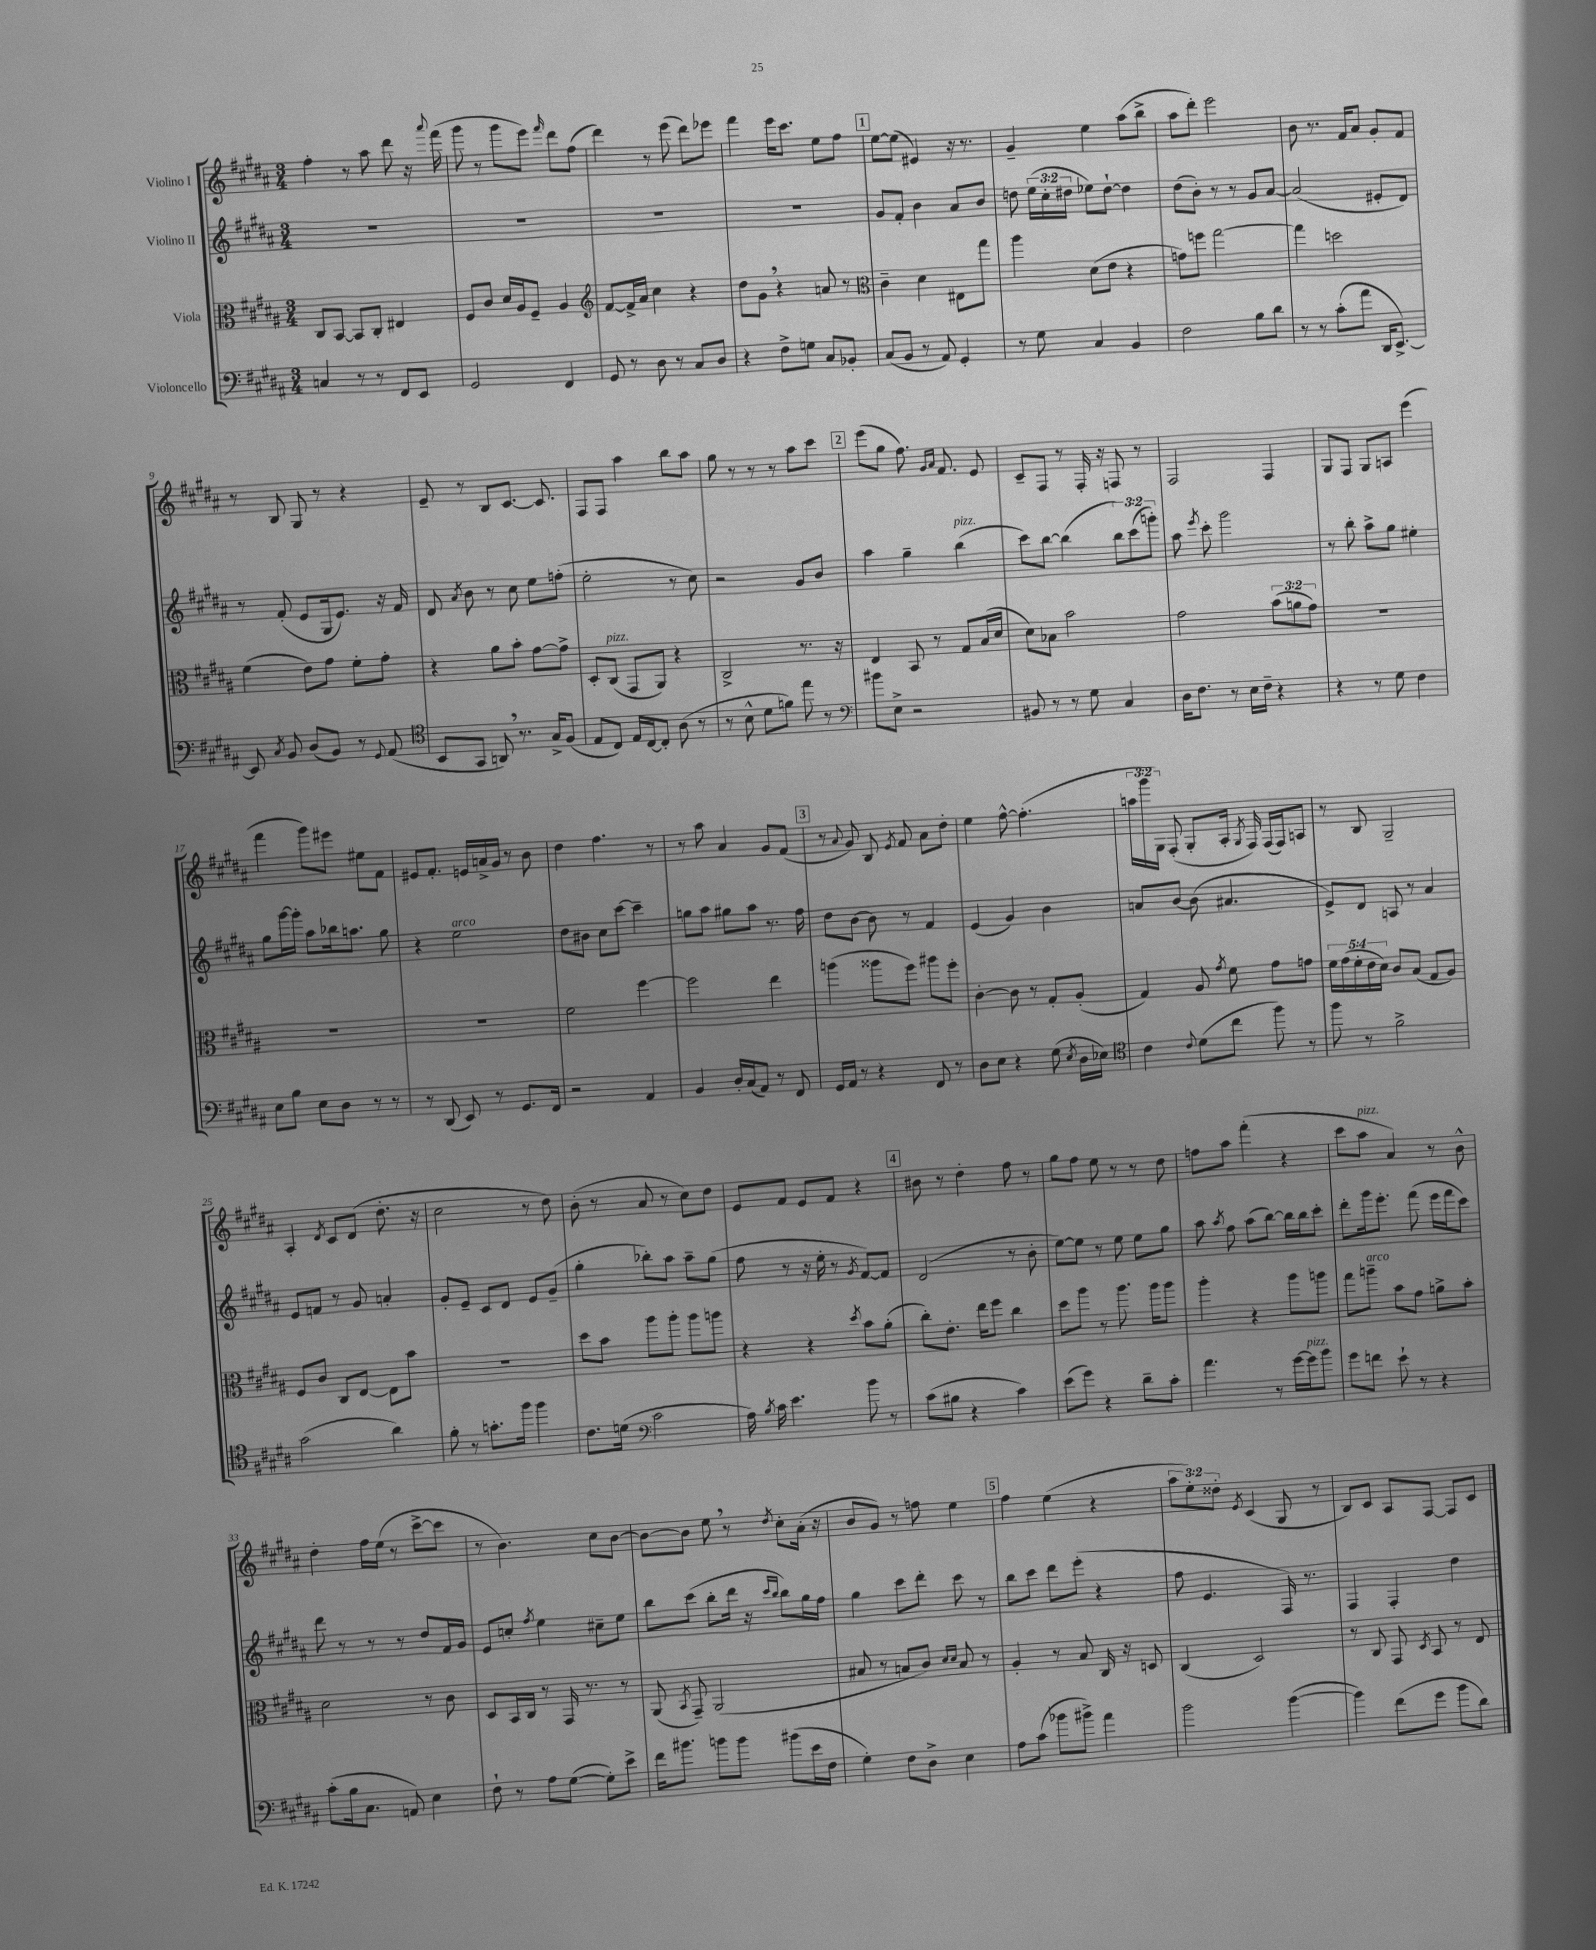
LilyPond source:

<<
\new StaffGroup <<
\new Staff = "s0" \with { instrumentName = "Violino I" } {
    \clef treble \key b \major \numericTimeSignature \time 3/4 \override Staff.TupletNumber.text = #tuplet-number::calc-fraction-text
    \autoBeamOff fis''4-. r8 ais''8 dis'''8 r16 \appoggiatura { ais'''8 } fis'''16( |
    gis'''8 r8 gis'''8[ e'''8]) \grace { fis'''16 } dis'''8[ fis''8]( |
    dis'''4) r8 e'''8( dis'''8[) ees'''8] |
    fis'''4 e'''16[ cis'''8.] e''8[ fis''8] |
    \mark \markup { \box "1" } e''8[~ e''8]( eis'4) r16 r8. |
    gis'4-- e''4 ais''8[( b''8]-> |
    ais''8[ dis'''8]-.) e'''2 |
    b'8 r8. fis'16[ ais'8] gis'8[-. fis'8] |
    r8 b8 gis8 r8 r4 |
    e'8-- r8 b8[ cis'8.]~ cis'8. |
    fis8[ fis8] ais''4 b''8[ ais''8] |
    gis''8 r8 r8 r8 ais''8[ cis'''8] |
    \mark \markup { \box "2" } e'''8[( gis''8] fis''8.) \grace { gis'16[ ais'16] } fis'8. e'8 |
    cis'8[-- fis8] r8 fis16-. r16 f8 r8 |
    fis2 fis4 |
    gis8[ fis8] gis8[ a8] e'''4( |
    fis'''4 gis'''8[) eis'''8] eis''8[ fis'8] |
    eis'8[ fis'8.]-. e'16[ a'16-> gis'16] r8 b'8 |
    dis''4 fis''4. r8 |
    r8 ais''8 ais'4 gis'8[ fis'8]( |
    \mark \markup { \box "3" } r8 \appoggiatura { ais'8 } gis'8) b8 \acciaccatura { e'8 } fis'8 ais'8[ dis''8]-. |
    e''4 fis''8~-^ fis''4.-.( |
    \tuplet 3/2 { a''16[ gis'''16 gis16]) } fis8-.( gis8[-. ais16]-. \acciaccatura { gis8 } fis16) fis16[( fis16) a8] |
    r8 b8 gis2-- |
    ais4-. \acciaccatura { dis'8 } cis'8[ dis'8]( dis''8.-. r16 |
    cis''2 r8 dis''8) |
    b'8-.( r8 ais'8 r8 cis''8[) dis''8] |
    e'8[ fis'8] e'8[ fis'8] r4 |
    \mark \markup { \box "4" } bis'8 r8 dis''4-. fis''8 r8 |
    gis''8[ fis''8] e''8 r8 r8 dis''8 |
    f''8[ ais''8] fis'''4-.( r4 |
    cis'''8[ ais''8]^\markup { \italic "pizz." } ais'4) r8 b'8-^ |
    dis''4-. fis''16[ e''16]( r8 cis'''8[~-> cis'''8] |
    r8 b'4.) cis''8[ b'8]~ |
    b'8[~ b'8] e''8 \breathe r8 \acciaccatura { dis''8 } cis''8[-. ais'16]-.( r16 |
    b'8[ gis'8]) r8 f''8 e''4 |
    \mark \markup { \box "5" } fis''4 e''4( r4 |
    \tuplet 3/2 { ais''8[ e''8-.) disis''8]-. } \acciaccatura { e'8 } cis'4( gis8 r8 |
    b8[) cis'8] ais8[ fis8]~ fis8[ cis'8] \bar "|." |
}
\new Staff = "s1" \with { instrumentName = "Violino II" } {
    \clef treble \key b \major \numericTimeSignature \time 3/4 \override Staff.TupletNumber.text = #tuplet-number::calc-fraction-text
    \autoBeamOff R2. |
    R2. |
    R2. |
    R2. |
    \mark \markup { \box "1" } gis'8[ fis'8]-. b'4 ais'8[ b'8] |
    d''8 \tuplet 3/2 { e''16[( cis''16-. dis''16] } ees''8[) dis''8]~-! dis''4 |
    dis''8[( b'8]-.) r8 r8 gis'8[ ais'8]~ |
    ais'2( eis'8[-. dis'8]) |
    r8 fis'8-.( e'8[ gis16 e'8.]) r16 fis'16 |
    dis'8 \acciaccatura { ais'8 } b'8 r8 cis''8 e''8[ f''8]-.( |
    e''2-. r8 cis''8) |
    r2 gis'8[ b'8] |
    \mark \markup { \box "2" } ais''4 gis''4-- b''4^\markup { \italic "pizz." }( |
    cis'''8[) b''8]~ b''4( \tuplet 3/2 { b''8[) cis'''8( g'''8]-.) } |
    ais''8 \acciaccatura { e'''8 } cis'''8-. gis'''2 |
    r8 b''8-. ais''8[-> gis''8] eis''4-. |
    gis''8[ gis'''16~ gis'''16]-. ais''8[ bes''16 a''8.] gis''8 |
    r4 e''2^\markup { \italic "arco" } |
    dis''8[ bis'8] cis''8[ cis'''8]~ cis'''4-- |
    g''8[ ais''8] gis''8[ ais''8] r8. fis''16 |
    \mark \markup { \box "3" } dis''8[ b'8]~ b'8 r8 fis'4 |
    e'4( gis'4) b'4 |
    a'8[ b'8]~ b'8( ais'4. |
    e'8[->) dis'8] a8 r8 ais'4 |
    e'8[ f'8] r8 gis'8 a'4-. |
    gis'8[-. e'8]-- cis'8[ dis'8] e'8[ gis'8]--( |
    gis''4-. bes''8[-.) ais''8] ais''8[-- gis''8]( |
    fis''8 r8 r16 e''16-. r8 \acciaccatura { gis'8 } fis'8[~) fis'8] |
    \mark \markup { \box "4" } dis'2( r8 b'8-. |
    e''8[~) e''8] r8 e''8 e''8[ gis''8] |
    ais''8 \acciaccatura { ais''8 } fis''8 ais''8[( b''8]~) b''16[ b''16 cis'''8]-. |
    dis'''8[-. gis'''16 e'''8.]-. fis'''8( e'''16[ fis'''16 cis'''8]) |
    dis'''8 r8 r8 r8 dis''8[ fis'16 gis'16] |
    e'8[ c''8]-. \acciaccatura { fis''8 } e''4 cis''8[-- e''8] |
    b''8[ cis'''8]( b''8[-. dis'''16] r16 \grace { cis'''16[ b''16] } b''8[) gis''16 fis''16] |
    gis''4 cis'''8[ dis'''8]-. cis'''8 r8 |
    \mark \markup { \box "5" } b''8[ cis'''8] dis'''8[ e'''8]-.( r4 |
    fis''8 e'4. fis16) r8. |
    fis4 fis4-. dis''4 \bar "|." |
}
\new Staff = "s2" \with { instrumentName = "Viola" } {
    \clef alto \key b \major \numericTimeSignature \time 3/4 \override Staff.TupletNumber.text = #tuplet-number::calc-fraction-text
    \autoBeamOff cis8[ b,8]~ b,8[ cis8]-. eis4 |
    fis8[ cis'8] dis'16[ ais16 fis8]-- ais4 |
    \clef treble fis'8[~ fis'16-> ais'16] cis''4 r4 |
    dis''8[ gis'8] \breathe r4 a'8 r8 |
    \mark \markup { \box "1" } \clef alto cis'4-- dis'4 eis8[ gis''8] |
    ais''4 dis'8[( e'8] r4 |
    g'8[) f''8] gis''2~ |
    gis''4 d''2 |
    fis'4( e'8[) gis'8] fis'8[-. gis'8]-. |
    r4 ais'8[ b'8]-. gis'8[~ gis'8]-> |
    dis8[-. cis8]^\markup { \italic "pizz." }( gis,8[ ais,8]) r4 |
    cis2-> r8. r16 |
    \mark \markup { \box "2" } e4 b,8 r8 gis8[ b16( dis'16] |
    dis'8[) bes8] b'2 |
    gis'2 \tuplet 3/2 { b'8[( a'8 gis'8]) } |
    R2. |
    R2. |
    R2. |
    fis'2 fis''4~ |
    fis''2 e''4 |
    \mark \markup { \box "3" } a''4( aisis''8[ fis''8]) ais''8[ fis''8]-. |
    cis'4~-. cis'8 r8 gis8[-. ais8]-.( |
    gis4) ais8 \acciaccatura { gis'8 } fis'8 gis'8[ g'8] |
    \tuplet 5/4 { fis'16[ gis'16( fis'16-. e'16 dis'16]) } cis'8[ b8]( gis8[ ais8]) |
    fis8[ cis'8] cis8[ e8]~ e8[ b'8] |
    r2. |
    dis''8[ b'8] ais''8[ ais''8]-. ais''8[ a''8] |
    r4 r4 \acciaccatura { dis''8 } b'8[ ais'8]-.( |
    \mark \markup { \box "4" } cis''8[-.) e'8.]-. e''16[ fis''8] cis''4 |
    dis''8[ ais''8] r8 ais''8. ais''16[ ais''8] |
    ais''4-. r4 ais''8[ a''8] |
    gis''8[ a''8]--^\markup { \italic "arco" } b'8[ gis'8] a'8[-> b'8]-. |
    dis'2 r8 cis'8 |
    dis8[ b,16 cis16] r8 gis,16 r8. r8 |
    ais,8( \acciaccatura { b,8 } gis,8--) ais,2( |
    bis8 r8 b8[ cis'8]) \grace { dis'16[ dis'16] } b8 r8 |
    \mark \markup { \box "5" } ais4-. r8 b8 cis16 r16 d8 |
    cis4( dis2) |
    r8 cis8 gis,8 \acciaccatura { dis8 } b,8 r8 e8 \bar "|." |
}
\new Staff = "s3" \with { instrumentName = "Violoncello" } {
    \clef bass \key b \major \numericTimeSignature \time 3/4
    \autoBeamOff c4 r8 r8 fis,8[ e,8] |
    gis,2 fis,4 |
    gis,8 r8 dis8 r8 cis8[ dis8] |
    r4 fis8[-> g8] cis8[ bes,8]-. |
    \mark \markup { \box "1" } cis8[( b,8] r8 ais,8) gis,4-. |
    r8 gis8 cis4 b,4 |
    fis2 b8[ dis'8] |
    r8 r8 cis'8[-.( ais'8] dis,16[ e,8.]~->) |
    e,8 \acciaccatura { cis8 } b,8 dis8[( b,8]) r8 \appoggiatura { gis,8 } ais,8( |
    \clef tenor b,8[ gis,8] a,8) \breathe r8. gis16[-> fis8]( |
    e8[ cis8]) e16[ cis16~ cis8]-. ais8( r8 |
    r8 b8-^ dis'8[ f'8]) e''8 r8 |
    \mark \markup { \box "2" } \clef bass bis'8[ e8]-> r2 |
    bis,8 r8 r8 gis8 cis4 |
    dis16[ fis8.] r8 e16[ fis16]-- r4 |
    r4 r8 gis8 fis4 |
    e8[ b8] e8[ dis8] r8 r8 |
    r8 dis,8( e,8) r8 gis,8.[ fis,16] |
    r2 ais,4 |
    b,4 dis16[-. cis16( ais,8]) r8 fis,8 |
    \mark \markup { \box "3" } gis,16[ ais,16] r8 r4 fis,8 r8 |
    dis8[ e8] r4 gis8( \acciaccatura { e8 } dis16[ ees16]) |
    \clef tenor cis'4 \appoggiatura { cis'8 } dis'8[( cis''8] fis''8) r8 |
    fis''8 r8 fis'2-> |
    gis'2( ais'4) |
    fis'8-. r8 g'8.[-. fis''16] fis''4 |
    cis'8.[ d'16]( \clef bass cis'2 |
    ais16) \acciaccatura { b8 } cis'16 e'4. b'8 r8 |
    \mark \markup { \box "4" } cis'8[( bis8] r4 cis'4) |
    e'8[( gis'8]) r4 dis'8[-- cis'8]-. |
    ais'4. r8 gis'16[~ gis'16^\markup { \italic "pizz." } b'8] |
    gis'8[ f'8] e'8-! r8 r4 |
    cis'8[-.( b16 cis8.] a,8) e4 |
    fis8-! r8 ais8[ gis8]~( gis8[-.) e'8]-> |
    fis'16[ bis'8.] b'8[ b'8] bis'8[( e'16 fis16] |
    gis4-.) fis8[ dis8]-> e4 |
    \mark \markup { \box "5" } ais8[ cis'8]( bes'8[ bis'8]->) ais'4 |
    b'2 b'4~( |
    b'4) fis'8[( gis'8] b'8[ dis'8]) \bar "|." |
}
>>
>>
